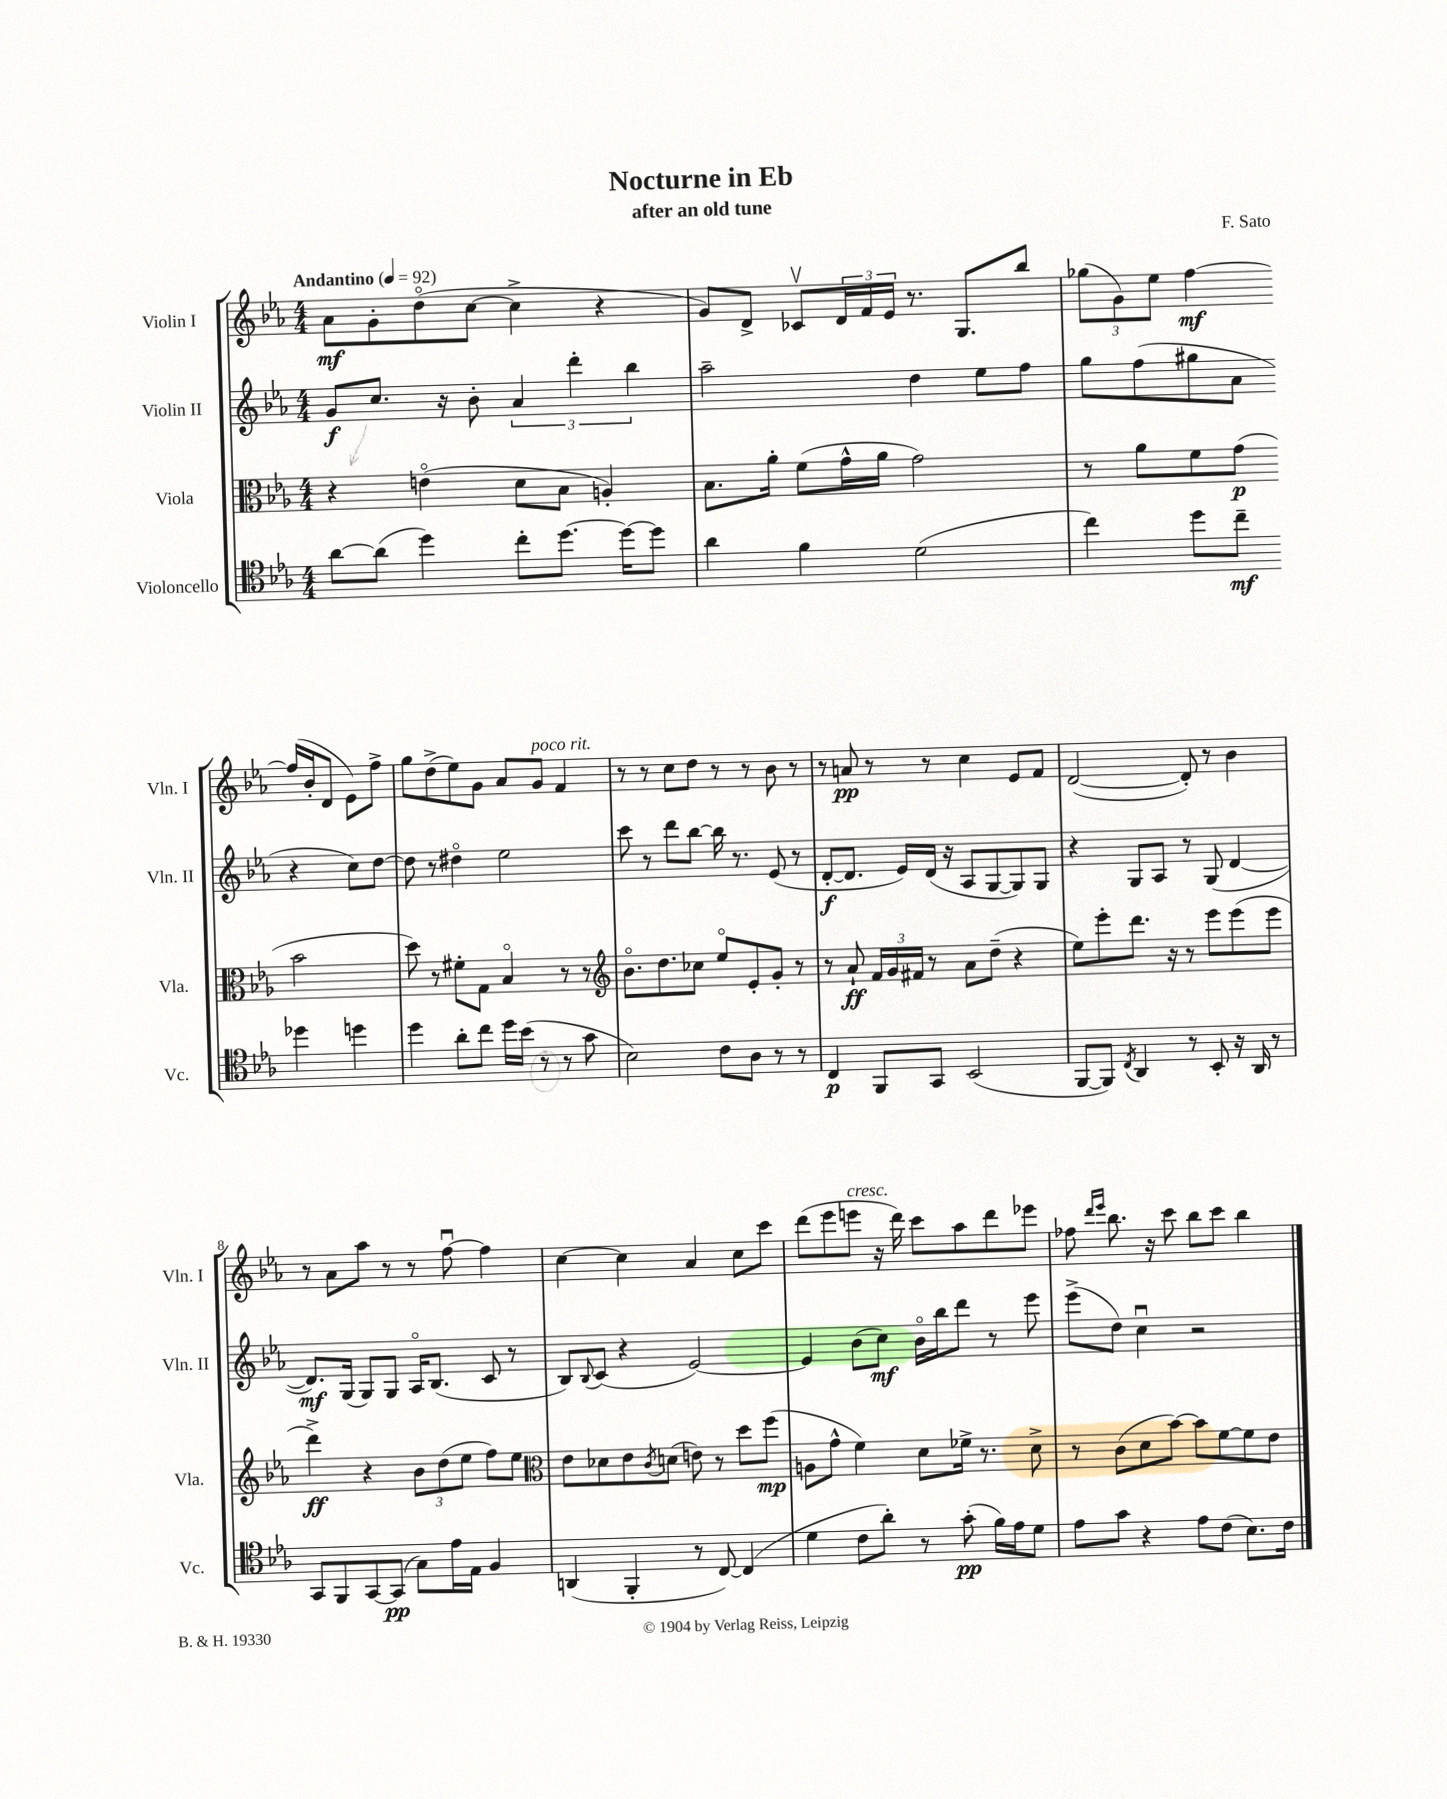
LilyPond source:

\header { title = "Nocturne in Eb" composer = "F. Sato" subtitle = "after an old tune" }
<<
\new StaffGroup <<
\new Staff = "s0" \with { instrumentName = "Violin I" shortInstrumentName = "Vln. I" } {
    \clef treble \key ees \major \numericTimeSignature \time 4/4 \tempo "Andantino" 4 = 92
    aes'8\mf g'8-. d''8\flageolet( c''8~ c''4-> r4 |
    g'8) d'8-> ces'8\upbow \tuplet 3/2 { d'16 f'16 ees'16 } r8. g8. bes''8 |
    \tuplet 3/2 { ges''8( g'8) ees''8 } f''4~\mf f''16( bes'16-. d'8 ees'8) f''8-> |
    g''8 d''8->( ees''8) g'8 aes'8 g'8^\markup { \italic "poco rit." } f'4 |
    r8 r8 c''8 d''8 r8 r8 bes'8 r8 |
    r8 a'8\pp r8 r8 c''4 ees'8 f'8 |
    d'2~( d'8-.) r8 bes'4 |
    r8 aes'8 aes''8 r8 r8 f''8~\downbow f''4 |
    c''4~ c''4 aes'4 c''8 c'''8 |
    d'''8( ees'''8 e'''8^\markup { \italic "cresc." } r16 d'''16) c'''8 aes''8 d'''8 ees'''8 |
    fes''8 \grace { d'''16 ees'''16 } bes''8. r16 c'''8 bes''8 c'''8 bes''4 \bar "|." |
}
\new Staff = "s1" \with { instrumentName = "Violin II" shortInstrumentName = "Vln. II" } {
    \clef treble \key ees \major \numericTimeSignature \time 4/4
    g'8\f c''8. r16 bes'8-. \tuplet 3/2 { aes'4 d'''4-. bes''4 } |
    aes''2-- d''4 ees''8 f''8 |
    g''8 f''8( gis''8 aes'8 r4 c''8) d''8~ |
    d''8 r8 dis''4\flageolet ees''2 |
    c'''8 r8 d'''8 bes''8~ bes''16 r8. ees'8( r8 |
    d'8~-.\f d'8. ees'16) d'16( r16 aes8 g8~ g8) g8 |
    r4 g8 aes8 r8 g8( d'4~ |
    d'8.\mf) g16( g8) g8 aes16\flageolet bes8.( c'8 r8 |
    bes8) \appoggiatura { bes8 } c'8( r4 ees'2~) |
    ees'4 bes'8( c''8\mf) bes'16\flageolet bes''16 d'''8 r8 ees'''8 |
    ees'''8->( d''8) c''4\downbow r2 \bar "|." |
}
\new Staff = "s2" \with { instrumentName = "Viola" shortInstrumentName = "Vla." } {
    \clef alto \key ees \major \numericTimeSignature \time 4/4
    r4 e'4\flageolet( d'8 bes8 a4-.) |
    bes8. aes'16-. f'8( g'16-^ aes'16 g'2) |
    r8 aes'8 f'8 g'8\p( bes'2 |
    d''8) r8 fis'8-. g8 bes4\flageolet r8 r8 |
    \clef treble bes'8.\flageolet d''8. ces''8 ees''8\flageolet ees'8-. g'8-. r8 |
    r8 aes'8-!\ff \tuplet 3/2 { f'16 g'16 fis'16 } r8 aes'8 d''8--( r4 |
    ees''8) ees'''8-. d'''8. r16 r8 ees'''8 ees'''8( ees'''8 |
    d'''4->\ff) r4 \tuplet 3/2 { bes'8 d''8( ees''8 } f''8) ees''8 |
    \clef alto ees'8 des'8 ees'8 \acciaccatura { c'8 } d'8( e'8) r8 d''8 f''8\mp( |
    a8 g'8-^ f'4) d'8 fes'16-> r8. d'8-> |
    r8 c'8( d'8 bes'8~) bes'8 f'8~ f'8 ees'8 \bar "|." |
}
\new Staff = "s3" \with { instrumentName = "Violoncello" shortInstrumentName = "Vc." } {
    \clef tenor \key ees \major \numericTimeSignature \time 4/4
    aes'8~ aes'8( d''4) c''8-. d''8.~ d''16~ d''8 |
    aes'4 f'4 d'2( |
    c''4) d''8 c''8--\mf des''4 d''4 |
    d''4 aes'8-. c''8 d''16 bes'16( r8 r8 g'8 |
    bes2) c'8 aes8 r8 r8 |
    c4\p f,8 g,8 bes,2( |
    f,8~ f,8) \acciaccatura { c8 } aes,4 r8 bes,8-. r16 aes,16 r8 |
    g,8 f,8 g,8~ g,8\pp( g8) ees'16 ees16 f4 |
    a,4( f,4-. r8 c8~) c4( |
    d'4 c'8 aes'8-.) r8 g'8-.\pp( f'16) ees'16 d'8 |
    ees'8 g'8 r4 ees'8 c'8( bes8.) c'16 \bar "|." |
}
>>
>>
